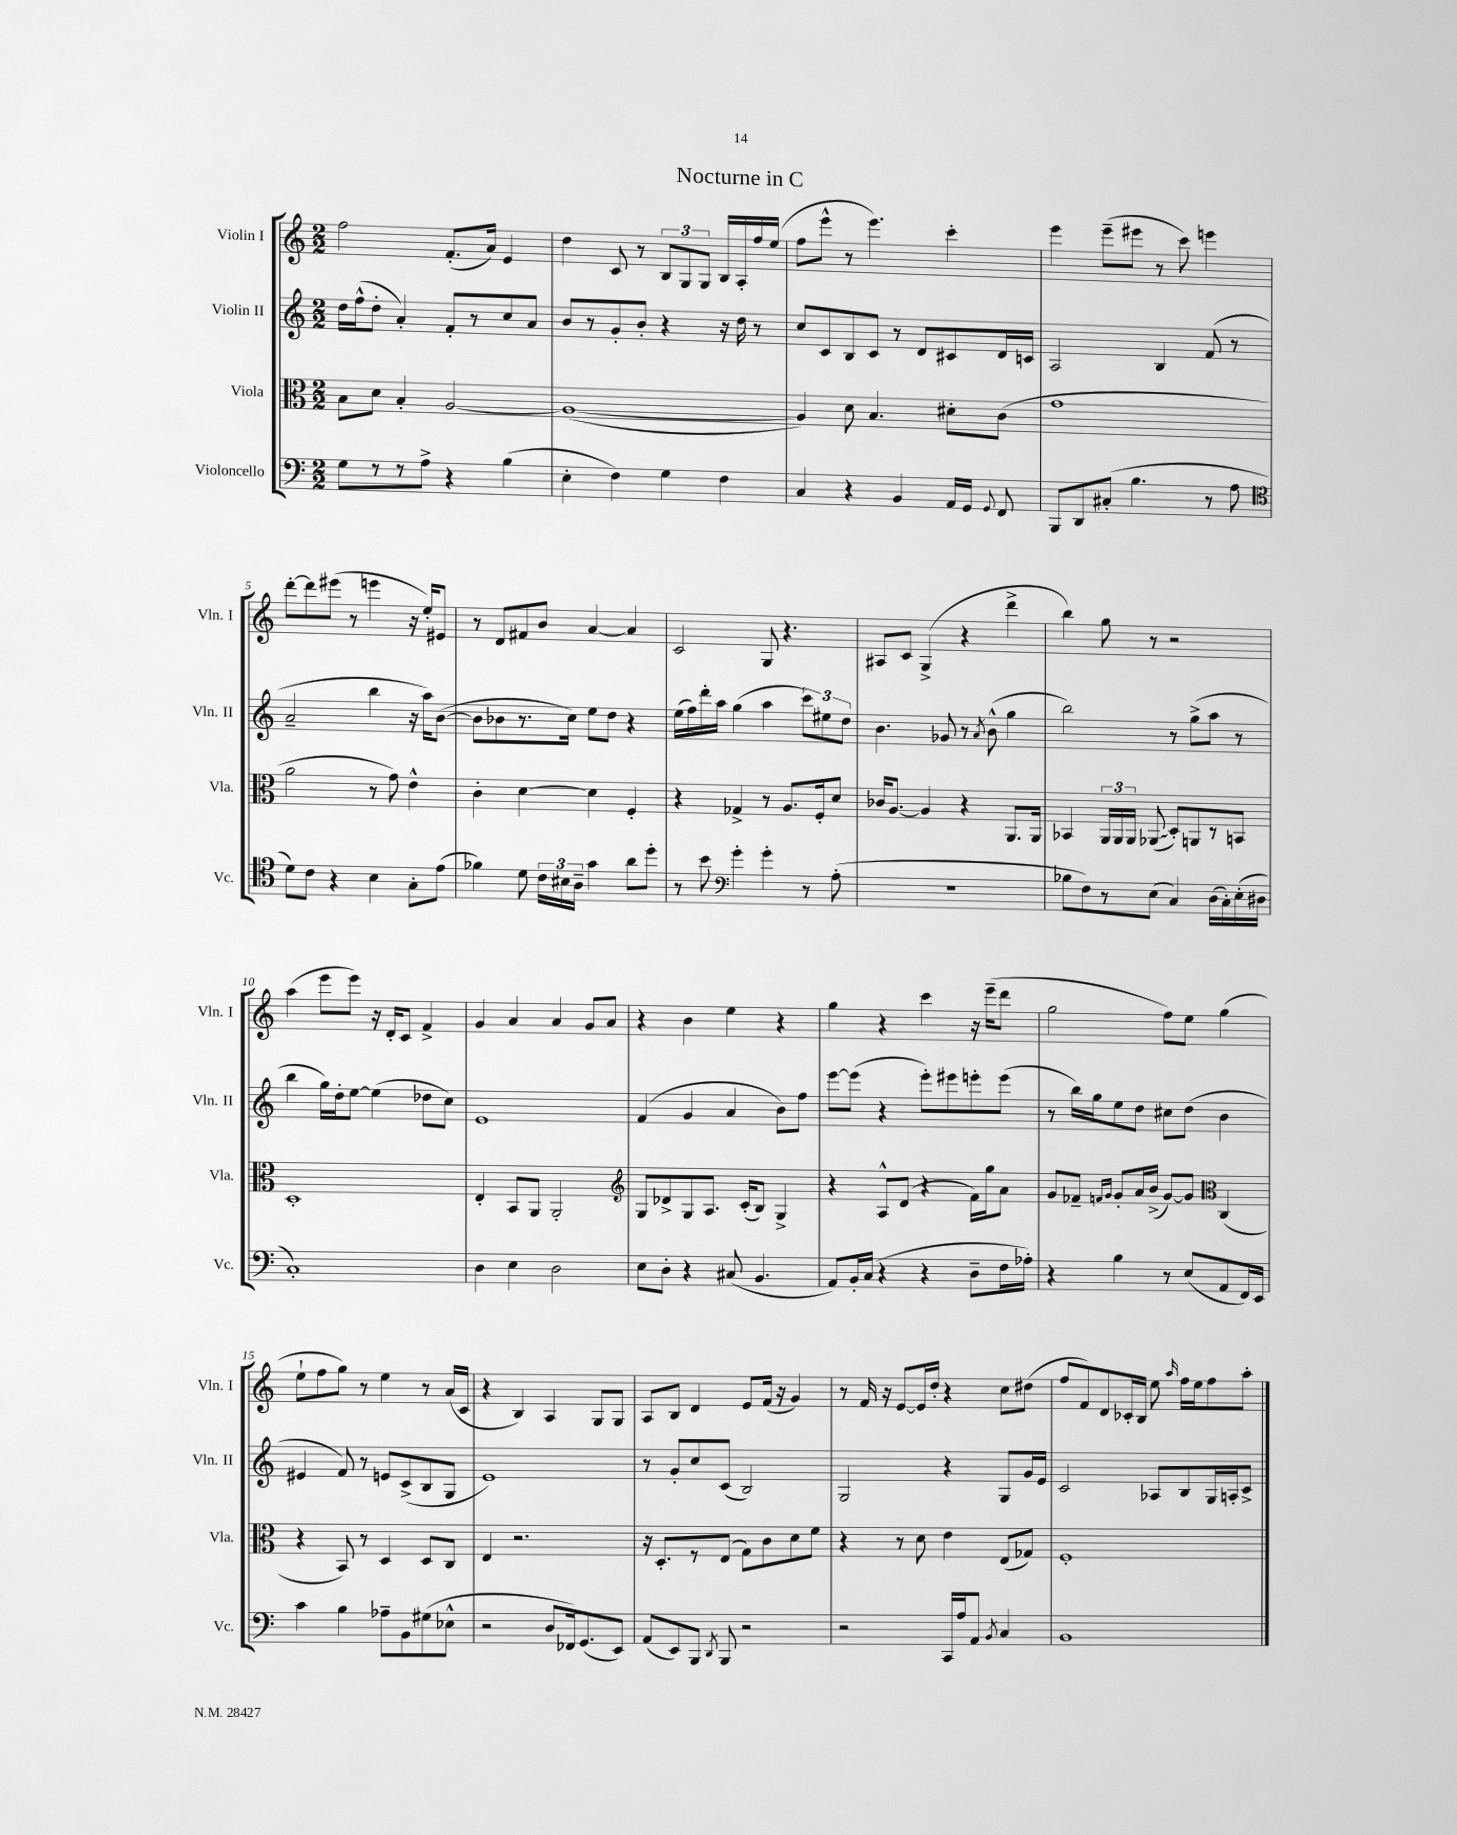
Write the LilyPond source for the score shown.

\header { title = "Nocturne in C" }
<<
\new StaffGroup <<
\new Staff = "s0" \with { instrumentName = "Violin I" shortInstrumentName = "Vln. I" } {
    \clef treble \key c \major \numericTimeSignature \time 2/2
    \autoBeamOff f''2 f'8.[-.( a'16]) e'4 |
    d''4 c'8 r8 \tuplet 3/2 { b8[ g8 g8] } b16[ a16-. f''16 e''16]( |
    f''8[ e'''8]-^ r8 e'''4.) c'''4-. |
    e'''4 e'''8[--( eis'''8] r8 c'''8) e'''4 |
    d'''8[~-. d'''8 eis'''8]( r8 e'''4 r16 e''16[-.) eis'8] |
    r8 d'8[ fis'8 b'8] a'4~ a'4 |
    c'2 g8 r4. |
    ais8[ c'8] g4->( r4 d'''4-> |
    b''4) g''8 r8 r2 |
    a''4( e'''8[ e'''8]) r16 d'16[-. c'8] f'4-> |
    g'4 a'4 a'4 g'8[ a'8] |
    r4 b'4 e''4 r4 |
    g''4 r4 c'''4 r16 e'''16[--( d'''8] |
    g''2 f''8[) e''8] g''4( |
    e''8[-! f''8 g''8]) r8 e''4 r8 a'16[( c'16] |
    r4 b4) a4 g8[ g8] |
    a8[ b8] d'4 e'8[ f'16]( r16 g'4) |
    r8 f'16 r16 e'8[~ e'16 d''16]-. r4 c''8[ dis''8]( |
    f''8[ f'8) d'8 ces'16-. b16] e''8 \grace { a''16 } f''16[ e''16 f''8 a''8]-. \bar "|." |
}
\new Staff = "s1" \with { instrumentName = "Violin II" shortInstrumentName = "Vln. II" } {
    \clef treble \key c \major \numericTimeSignature \time 2/2
    \autoBeamOff d''16[ f''16-^( d''8]-. a'4-.) f'8[-. r8 c''8 a'8] |
    b'8[ r8 g'8-. b'8]-. r4 r16 d''16 r8 |
    c''8[ c'8 b8 c'8] r8 d'8[ cis'8 d'16 c'16] |
    a2 b4 f'8( r8 |
    a'2-- b''4 r16 a''16[) b'8]~( |
    b'8[ bes'8 r8. c''16]) e''8[ d''8] r4 |
    e''16[( f''16) d'''16-. a''16] g''4( a''4 \tuplet 3/2 { c'''8[) eis''8 d''8] } |
    b'4. ges'8 r8 \acciaccatura { a'8 } b'8-^( g''4 |
    b''2) r8 g''8[->( a''8] r8 |
    b''4 g''16[) d''16-. e''8]~ e''4( des''8[ c''8]) |
    e'1 |
    f'4( g'4 a'4 b'8[) f''8] |
    e'''8[~ e'''8]( r4 e'''8[-.) eis'''8 e'''8-. e'''8]( |
    r8 b''16[) g''16 e''8 d''8] cis''8[ d''8]( b'4 |
    eis'4 f'8) r8 e'8[ c'8->( b8 g8] |
    e'1) |
    r8 g'8[-. c''8 c'8]( b2) |
    g2 r4 g8[ g'16 e'16] |
    c'2 aes8[ b8 g16 a16-. c'8]-> \bar "|." |
}
\new Staff = "s2" \with { instrumentName = "Viola" shortInstrumentName = "Vla." } {
    \clef alto \key c \major \numericTimeSignature \time 2/2
    \autoBeamOff b8[ d'8] b4-. a2~ |
    a1~( |
    a4) d'8 b4. dis'8[-. c'8]( |
    g'1 |
    a'2 r8 g'8) e'4-^ |
    c'4-. d'4~ d'4 f4-. |
    r4 ges4-> r8 a8.[ f16-. d'8] |
    ces'16[ a8.]~ a4 r4 a,8.[ a,16] |
    bes,4 \tuplet 3/2 { a,16[ a,16 a,16] } \once \override Glissando.style = #'zigzag aes,8\glissando( d8[-.) a,8 r8 b,8] |
    d1-. |
    e4-. b,8[ a,8] a,2-. |
    \clef treble g8[ des'8-> g8 a8.] c'16[-.( b8]) g4-> |
    r4 a8[-^ d'8]( r4 f'16[) g''16 a'8] |
    g'8[ fes'8]-- \grace { f'16[ g'16] } g'8[-. a'16 b'16]->( g'8[~) g'8] \clef alto c4( |
    r4 b,8) r8 d4 d8[ c8] |
    e4 r2. |
    r16 d8.[-. r8 e8]( g8[) c'8 d'8 f'8] |
    r4 r8 d'8 e'4 e8[( ges8]) |
    f1-. \bar "|." |
}
\new Staff = "s3" \with { instrumentName = "Violoncello" shortInstrumentName = "Vc." } {
    \clef bass \key c \major \numericTimeSignature \time 2/2
    \autoBeamOff g8[ r8 r8 a8]-> r4 b4( |
    e4-. f4) g4 f4 |
    c4 r4 b,4 a,16[ g,16] \appoggiatura { g,8 } f,8 |
    b,,8[ d,8 cis8]-.( b4. r8 a8 |
    \clef tenor d'8[) c'8] r4 b4 g8[-. e'8]( |
    fes'4) d'8 \tuplet 3/2 { c'16[ bis16 a16]-- } g'4 a'8[ d''8]-. |
    r8 b'8 \clef bass g'4-. g'4-. r8 a8-.( |
    r1 |
    bes8[ f8) r8 e8]( c4) d16[( c16-.) e16-.( dis16] |
    c1-.) |
    d4 e4 d2 |
    e8[ d8]-. r4 cis8( b,4. |
    a,8[) b,16-. c16]( r4 r4 d8[-- f16 aes16]-.) |
    r4 b4 r8 e8[( a,8 f,16) e,16] |
    c'4 b4 aes8[-- b,8 gis8( ees8]-^ |
    r2 d8[ fes,16) g,8.( e,8]) |
    a,8[( e,8) b,,8] \acciaccatura { d,8 } b,,8 r2 |
    r2 c,16[ a16 a,8] \acciaccatura { b,8 } c4 |
    b,1 \bar "|." |
}
>>
>>
